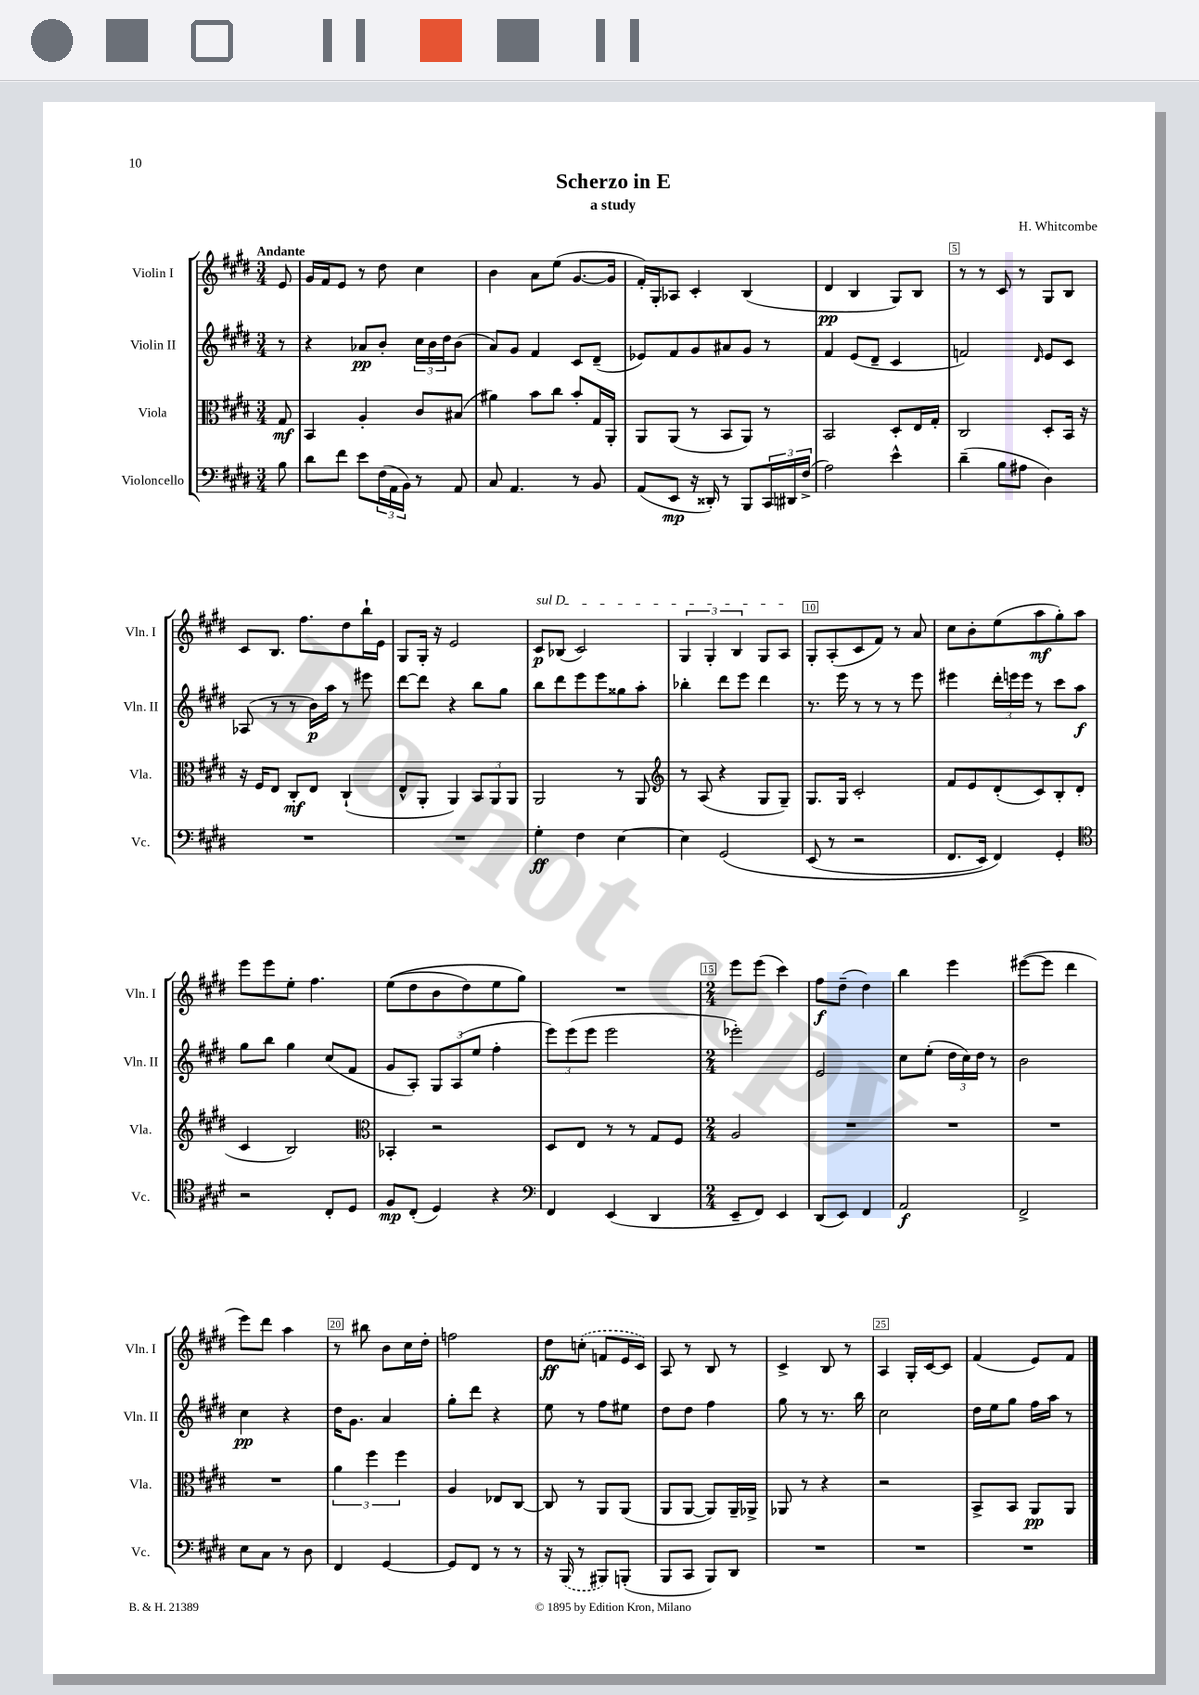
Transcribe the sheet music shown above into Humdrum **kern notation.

**kern	**kern	**kern	**kern
*staff4	*staff3	*staff2	*staff1
*clefF4	*clefC3	*clefG2	*clefG2
*k[f#c#g#d#]	*k[f#c#g#d#]	*k[f#c#g#d#]	*k[f#c#g#d#]
*M3/4	*M3/4	*M3/4	*M3/4
8B\	8G#/	8r	8e/
=	=	=	=
8d#\L	4BB/	4r	16g#/LL
.	.	.	16f#/J
8f#\J	.	.	8e/J
8e\L	4A'/	8a-/L	8r
(24F#\L	.	8b'/J	8dd#\
24AA\	.	.	.
24BB\JJ)	.	.	.
8r	8c#/L	24cc#\LL	4cc#\
.	.	24b\	.
.	.	24dd#\J	.
8AA/	(8B#/J	(8b\J	.
=	=	=	=
8C#/	4a#\)	8a/L)	4b\
4.AA/	.	8g#/J	.
.	8b\L	4f#/	8a\L
.	8cc#\J	.	(8ee\J
8r	8b'/L	8c#/L	[8.g#/L
8BB/	16G#/L	(8d#~/J	.
.	16AA'/JJ	.	16g#/]Jk
=	=	=	=
(8AA/L	8AA/L	8e-/L)	16f#'/LL)
.	.	.	16G#'/J
8EE/J	(8AA/J	8f#/	8A-/J
16r	8r	8g#/	4c#'/
16DD##'/)	.	.	.
8r	8BB/L	8a#/	.
8BBB/L	8AA/J)	8g#/J	(4B/
24CC#/L	8r	8r	.
24DD#/	.	.	.
(24F#^/JJ	.	.	.
=	=	=	=
2A\)	2BB/	4f#/	4d#/
.	.	(8e/L	4B/
.	.	8d#~/J	.
4e^^\	8D#'/L	4c#/	8G#/L)
.	16E/L	.	8B/J
.	16G#'/JJ	.	.
=	=	=	=
(4d#~\	2C#/	2f/)	8r
.	.	.	8r
8B\L	.	.	8c#/
8A#\J	.	.	8r
.	.	16qqd#/	.
4D#\)	8D#'/L	8e/L	8G#/L
.	16BB/Jk	8c#/J	8B/J
.	16r	.	.
=	=	=	=
2.r	16r	(8A-/	8c#/L
.	16F#/LK	.	.
.	8E/J	8r	8.B/J
.	8C#'/L	8r	.
.	.	.	8.ff#\L
.	8E/J	16b\LL)	.
.	.	16aa\JJ	.
.	(4C#`/	8r	8dd#\
.	.	8eee#\	16bb`\L
.	.	.	16e\JJ
=	=	=	=
2.r	8E^^/L	[8ddd#\L	8G#/L
.	8AA'/J	8ddd#\]J	16G#'/Jk
.	.	.	16r
.	4AA/)	4r	2e/
.	12BB/L	8bb\L	.
.	12AA/	.	.
.	.	8gg#\J	.
.	12AA/J	.	.
=	=	=	=
4G#'\	2AA/	8bb\L	8c#/L
.	.	8ddd#\	(8B-/J
4F#\	.	8eee\	2c#/)
.	.	8eee\	.
[4E\	8r	8gg##\	.
.	8AA/	8aa'\J	.
=	=	=	=
*	*clefG2	*	*
4E\]	8r	4bb-'\	6G#/
.	(8A/	.	.
.	.	.	6G#'/
&(2GG#/	4r	8ddd#\L	.
.	.	.	6B/
.	.	8eee\J	.
.	8G#/L	4ddd#\	8G#/L
.	8G#~/J)	.	8A/J
=	=	=	=
(8EE/	8.G#/L	8.r	8G#'/L
8r	.	.	(8A'/
.	16G#/Jk	16eee\	.
2r	2c#'/	8r	8c#/
.	.	8r	8f#/J)
.	.	8r	8r
.	.	8eee\	8a/
=	=	=	=
8.FF#/L	8f#/L	4eee#\	8cc#\L
.	8e/	.	8b'\
16EE/Jk)	.	.	.
4FF#/&)	(8d#'/	24ddd#'\LL	(8ee\
.	.	24eee\	.
.	.	24eee\JJ	.
.	8c#/)	8r	8aa\
4GG#'/	8B'/	8ccc#\L	8gg#'\)
.	(8d#/J	8aa\J	8aa\J
=	=	=	=
*clefC4	*	*	*
2r	4c#/	8gg#\L	8eee\L
.	.	8bb\J	8eee\
.	2B/)	4gg#\	8ee'\J
.	.	.	4.ff#\
8C#'/L	.	(8cc#/L	.
8D#/J	.	8f#/J	.
=	=	=	=
*	*clefC3	*	*
8F#/L	4BB-'/	8g#/L	&((8ee\L
(8C#'/J	.	8A'/J)	8dd#\
4D#/)	2r	12G#/L	8b\
.	.	(12A/	.
.	.	.	8dd#\)
.	.	12ee/J	.
4r	.	4ff#'\	8ee\
.	.	.	8gg#\J&)
=	=	=	=
*clefF4	*	*	*
4FF#/	8D#/L	12eee\L)	2.r
.	.	(12eee\	.
.	8E/J	.	.
.	.	12eee\J	.
(4EE/	8r	2eee\	.
.	8r	.	.
4DD#/	8G#/L	.	.
.	8F#/J	.	.
=	=	=	=
*M2/4	*M2/4	*M2/4	*M2/4
8EE~/L	2A/	2eee-'\)	8eee\L
8FF#/J)	.	.	(8eee\J
4EE/	.	.	4ccc#\)
=	=	=	=
(8DD#/L	2r	2e/	8ff#\L
8EE/J)	.	.	(8dd#~\J
4FF#/	.	.	4dd#\)
=	=	=	=
2AA/	2r	8cc#\L	4bb\
.	.	(8ee'\J	.
.	.	24dd#\LL	4eee\
.	.	24cc#\)	.
.	.	24dd#\JJ	.
.	.	8r	.
=	=	=	=
2FF#^/	2r	2b\	([8eee#\L
.	.	.	8eee#\]J
.	.	.	4ddd#\
=	=	=	=
8E\L	2r	4cc#\	8eee\L)
8C#\J	.	.	8ddd#\J
8r	.	4r	4aa\
8D#\	.	.	.
=	=	=	=
4FF#/	6a\	16dd#\LK	8r
.	.	8.g#\J	.
.	.	.	8bb#\
.	6ff#\	.	.
[4GG#/	.	4a/	8b\L
.	6ff#\	.	.
.	.	.	16cc#\L
.	.	.	16dd#'\JJ
=	=	=	=
8GG#/]L	4A/	8gg#'\L	2ff\
8FF#/J	.	8ddd#\J	.
8r	8E-/L	4r	.
8r	[8C#/J	.	.
=	=	=	=
16r	8C#/]	8ee\	8dd#\L
(16BBB/	.	.	.
8r	8r	8r	(8cc'\J
8BBB#/L)	8AA/L	8ff#\L	8f/L
(8BBB'/J	(8AA/J	8ee#\J	16e/L
.	.	.	16c#/JJ)
=	=	=	=
8BBB/L	8AA/L	8dd#\L	8A/
8CC#/J	[8AA/J	8dd#\J	8r
8BBB/L)	8AA/]L)	4ff#\	8B/
8DD#/J	16AA~/L	.	8r
.	16AA-^/JJ	.	.
=	=	=	=
2r	8AA-/	8gg#\	4c#^/
.	8r	8r	.
.	4r	8.r	8B/
.	.	.	8r
.	.	16bb\	.
=	=	=	=
2r	2r	2cc#\	4A/
.	.	.	16G#'/LL
.	.	.	[16c#/J
.	.	.	8c#/]J
=	=	=	=
2r	8BB^/L	16dd#\LL	(4f#/
.	.	16ee\J	.
.	8BB/J	8gg#\J	.
.	8AA/L	16ff#\LL	8e/L)
.	.	16aa\JJ	.
.	8AA/J	8r	8f#/J
==	==	==	==
*-	*-	*-	*-
